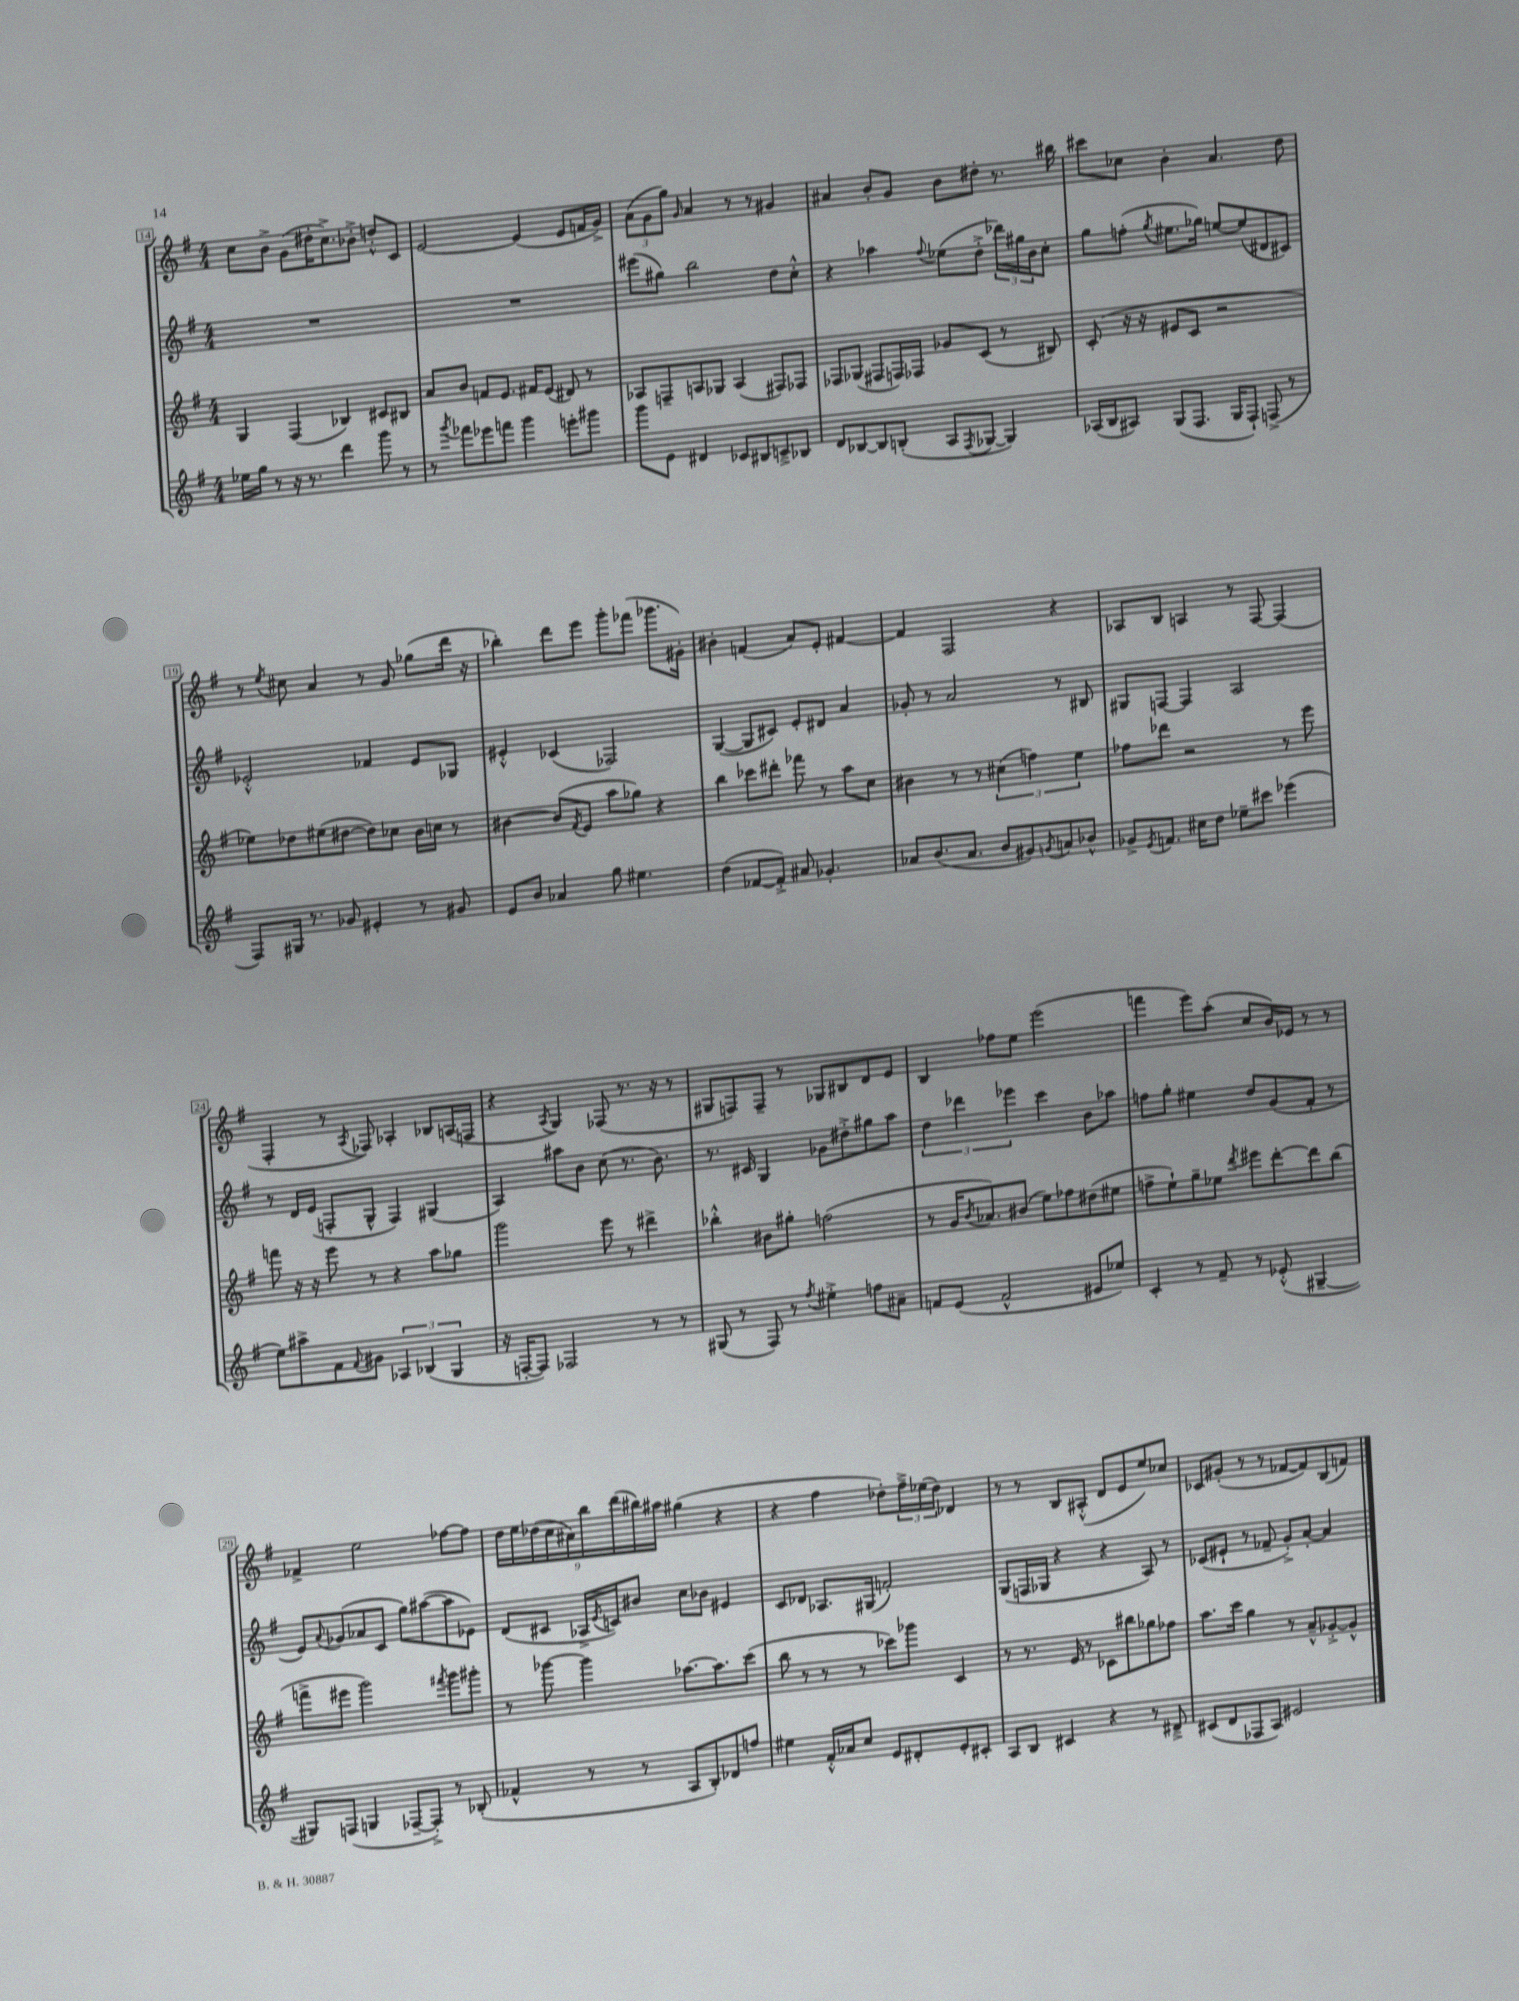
<<
\new StaffGroup <<
\new Staff = "s0" {
    \clef treble \key g \major \numericTimeSignature \time 4/4
    c''8 b'8-> g'8( dis''16-. c''8.->) bes'8-.-> d''8-.-^ c'8 |
    e'2~ e'4( e'8 f'16 g'16->) |
    \tuplet 3/2 { a'8( g'8 g''8) } \grace { g'16 } a'4 r8 r8 gis'4 |
    ais'4 b'8-. g'8 b'8 dis''8-. r8. bis''16 |
    cis'''8 ces''8 b'4-. a'4. d''8 |
    r8 \acciaccatura { e''8 } cis''8 a'4 r8 g'8 ges''8( d'''16 r16 |
    bes''4-.) d'''8 e'''8 g'''8-. fes'''8( ges'''8. gis'16-.) |
    bis'4-. f'4( a'8) e'8-. fis'4~ |
    fis'4 fis2 r4 |
    aes8 b8 a4 r8 fis8~ fis4( |
    fis4-. r8 \acciaccatura { a8 } fes8) aes4-. bes8 a16( f16 |
    r4 \acciaccatura { a8 } g4) fes8( r8. r16 r8 |
    gis8 f8) f8-- r8 ges8 bis8 d'8 e'8 |
    b4 fes''8 e''8 e'''2( |
    f'''4 e'''8) a''8-.( c''8 b'16) ees'16 r8 r8 |
    fes'4-> e''2 fes''8~ fes''8 |
    \tuplet 9/8 { d''16 e''16 des''16( c''16 ais'16) b''16 d'''16( bis''16) ais''16 } gis''4( r4 |
    r4 fis''4 des''8-.) \tuplet 3/2 { fis''16---> ees''16( des''16) } des'4 |
    r8 r8 b8 ais8-.-^( d'8 e'8 e''8) ces''8 |
    ces'8 gis'8-.( r8 r8 fes'8~ fes'8) b8( f'8) \bar "|." |
}
\new Staff = "s1" {
    \clef treble \key g \major \numericTimeSignature \time 4/4
    R1 |
    R1 |
    eis'''8( gis''8) b''2 d''8 c''8-.-^ |
    r4 aes''4 \appoggiatura { fis''8 } ees''8( d''8-.-> \tuplet 3/2 { des'''16) gis''16 b'16 } c''8-. |
    g''8 f''8-.( \acciaccatura { g''8 } eis''8. ges''16) e''8~ e''8( dis'8 cis'8) |
    ees'2-.-^ fes'4 ees'8 ges8 |
    eis'4-.-^ ces'4( fes2) |
    g4~( g8 cis'8) e'8-. dis'8 a'4 |
    ges'8-. r8 a'2 r8 bis8 |
    gis8 f8~ f4 a2 |
    r8 d'16 e'16( f8-. g8-^ f4) gis4( |
    a4) ais''8 b'8 c''8( r8. b'8.) |
    r8. cis'16 g4 ges'8 dis''8-.-> gis''8 a''8 |
    \tuplet 3/2 { d''4 des'''4 ees'''4 } c'''4 b'8 aes''8 |
    f''8 g''8-. eis''4 d''8 g'8( fis'8-. r8 |
    e'8) \appoggiatura { a'8 } ges'8( aes'8 c'8 g''8) ais''8~( ais''8 ees'8) |
    d'8( cis'8 aes16-> \acciaccatura { e'8 } c'16) bis'8 c''8 bes'8 eis'4 |
    c'8 des'8 aes8. gis16( f'2-.) |
    g8( f16 ges16 r4 r4 a8) r8 |
    ces'8( eis'8-! r8 fes'8-- g'8-.->) a'8~-. a'4 \bar "|." |
}
\new Staff = "s2" {
    \clef treble \key g \major \numericTimeSignature \time 4/4
    g4 fis4( bes4) cis'8 bis8 |
    a'8 b'8 f'8 e'8. fis'16 e'8( dis'8) r8 |
    aes8 f8-- a8 ges8 a4( fis8) fes8 |
    fes8 ges8( fis8 f16) fes16 ges'8 c'8( r8 bis8) |
    c'8-.( r16 r16 eis'8 c'8 r2 |
    ees''8) des''8 eis''8( dis''8~ dis''8) ces''8 b'16 c''16 r8 |
    bis'4~ bis'8( \acciaccatura { fis'8 } e'8 a''8 ges''8) r4 |
    b''4 ces'''8 dis'''8-. fes'''8 r8 a''8 c''8 |
    bis'4 r8 r8 \tuplet 3/2 { cis''4( f''4) e''4 } |
    fes''8 des'''8 r2 r8 e'''8 |
    f'''8 r16 r16 e'''8 r8 r4 a''8 ges''8 |
    g'''2 e'''8 r8 dis'''4-> |
    bes''4-.-^ bis'8 gis''8-. f''2( |
    r8 g'16 \acciaccatura { b'8 } aes'8.) bis'8( e''8) fes''8 dis''8( eis''8 |
    f''8-> e''8-!) g''8-- ees''8 \acciaccatura { d'''8 } eis'''8 d'''8~-. d'''8 b''8( |
    f'''8-> eis'''8 g'''2) \acciaccatura { fis'''8 } g'''8 gis'''8-. |
    r8 ges'''8~ ges'''4 aes''8.~ aes''8. c'''8( |
    b''8 r8 r8 r8 ces'''8) ges'''8 c'4 |
    r8 r8. e'16 r8 ces'8 bis''8 ges''8 fes''8 |
    a''8. c'''16 g''4 r8 a'8---^ ges'8~-.-> ges'8-^ \bar "|." |
}
\new Staff = "s3" {
    \clef treble \key g \major \numericTimeSignature \time 4/4
    ees''16 g''16 r8 r16 r8. d'''4 g'''8 r8 |
    r8 \acciaccatura { g'''8 } fes'''8 ees'''8 f'''8 g'''4 e'''8-. gis'''8 |
    g'''8 e'8 dis'4 ces'8 bis8 c'8---> bes8 |
    d'8 bes8~ bes8 b8-.( a8 \acciaccatura { fis8 } ges8~ ges4) |
    aes16( b16 ais8) g8( fis8. g16 fis8-!) f8->( r8 |
    fis8) gis16 r8. ges'8 eis'4-. r8 gis'8 |
    e'8 b'8 aes'4 g''8 eis''4. |
    d''4( fes'8~ fes'8-.->) ais'8 ges'4.-. |
    aes'8 b'8.( aes'8. b'8 gis'8) \acciaccatura { g'8 } a'8 bes'8-^ |
    ges'8-> \acciaccatura { e'8 } f'8. cis''16 d''8 ees''8-- cis'''8 ees'''4( |
    e''8) ais''8-> fis'8 \appoggiatura { fis'8 } gis'8 \tuplet 3/2 { aes4 bes4( g4 } |
    r16 f16~-. f8) fes2 r8 r8 |
    gis8( r8 fis8) r8 \acciaccatura { fis''8 } eis''4-.-> f''8 ais'8-- |
    f'8 e'8( f'2-^ eis'8 ees''8) |
    c'4-. r8 fis'8-- r8 ees'8-.-^( gis4~-- |
    gis8) f8( g4 fes8~-- fes8-.->) r8 bes8-.( |
    fes'4-^ r8 r8 a8 b8-.) des'8 f''8 |
    eis''4 fis'16-.-^ aes'16 c''8 e'8 dis'8-. e'8-. cis'8-. |
    a8 b8 cis'4 r4 r8 dis'8---> |
    cis'8( d'8 fes8 a8) eis'2 \bar "|." |
}
>>
>>
\layout { \context { \Score currentBarNumber = #14 \override BarNumber.stencil = #(make-stencil-boxer 0.1 0.3 ly:text-interface::print) } }
